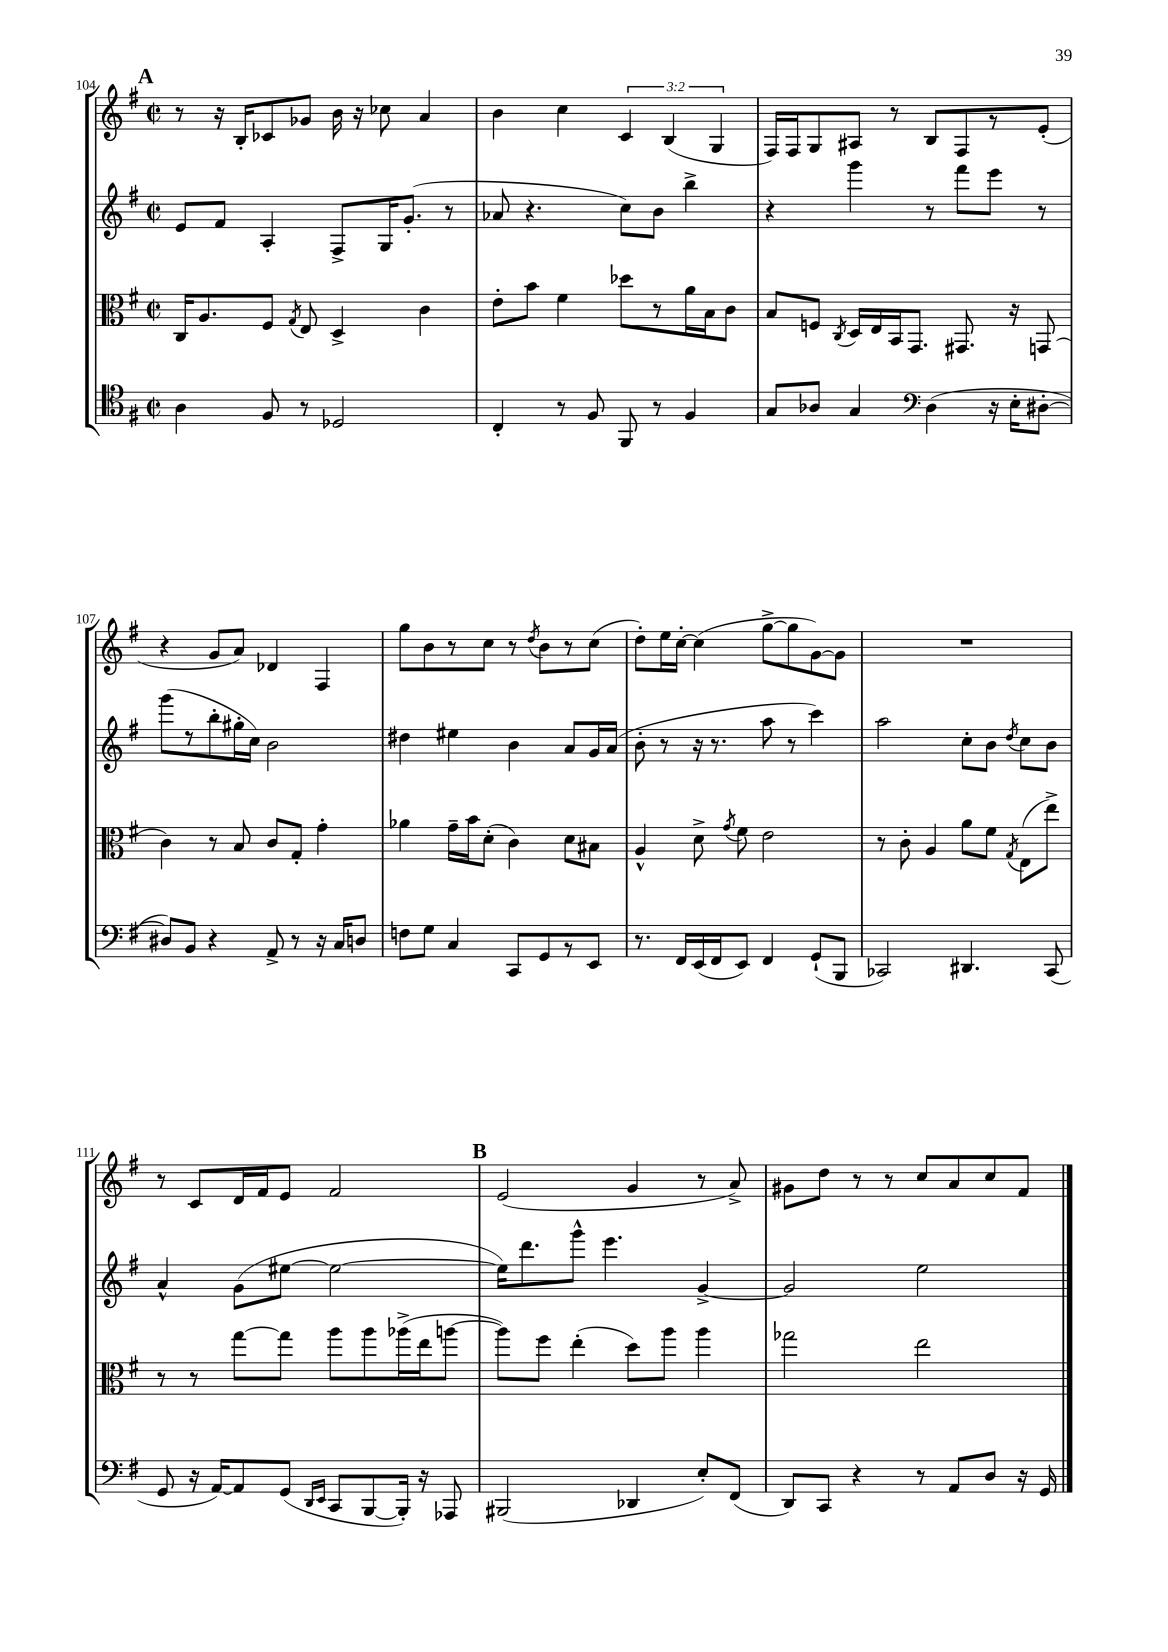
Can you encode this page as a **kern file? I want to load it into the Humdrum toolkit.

**kern	**kern	**kern	**kern
*staff4	*staff3	*staff2	*staff1
*clefC4	*clefC3	*clefG2	*clefG2
*k[f#]	*k[f#]	*k[f#]	*k[f#]
*M2/2	*M2/2	*M2/2	*M2/2
*met(c|)	*met(c|)	*met(c|)	*met(c|)
4A	16C	8e	8r
.	8.A	.	.
.	.	8f#	16r
.	.	.	16B'
8F#	8F#	4A'	8c-
.	8qG	.	.
8r	8E	.	8g-
2D-	4D^	8F#^	16b
.	.	.	16r
.	.	16G	8cc-
.	.	(8.g'	.
.	4c	.	4a
.	.	8r	.
=	=	=	=
4C'	8e'	8a-	4b
.	8b	4.r	.
8r	4f#	.	4cc
8F#	.	.	.
8FF#	8dd-	8cc)	6c
8r	8r	8b	.
.	.	.	(6B
4F#	16a	4bb^	.
.	16B	.	.
.	.	.	6G
.	8c	.	.
=	=	=	=
8G	8B	4r	16F#)
.	.	.	16F#
8A-	8F	.	8G
.	8qC	.	.
4G	16D	4ggg	8A#
.	16E	.	.
.	16BB	.	8r
.	8.GG	.	.
*clefF4	*	*	*
(4D	.	8r	8B
.	8.GG#	8fff#	8F#
16r	.	8eee	8r
16E'	16r	.	.
[8D#'	(8GG	8r	(8e'
=	=	=	=
8D#])	4c)	(8ggg	4r
8BB	.	8r	.
4r	8r	8bb'	8g
.	8B	16gg#'	8a)
.	.	16cc)	.
8AA^	8c	2b	4d-
8r	8G'	.	.
16r	4g'	.	4F#
16C	.	.	.
8D	.	.	.
=	=	=	=
8F	4a-	4dd#	8gg
8G	.	.	8b
4C	16g~	4ee#	8r
.	16b	.	.
.	(8d'	.	8cc
8CC	4c)	4b	8r
.	.	.	8qdd
8GG	.	.	8b
8r	8d	8a	8r
8EE	8B#	16g	(8cc
.	.	(16a	.
=	=	=	=
8.r	4A^^	8b'	8dd')
.	.	8r	16ee
16FF#	.	.	[16cc'
(16EE	8d^	16r	(4cc]
16FF#	.	8.r	.
.	8qg	.	.
8EE)	8f#	.	.
4FF#	2e	8aa	[8gg^
.	.	8r	8gg]
(8GG`	.	4ccc)	[8g)
8BBB	.	.	8g]
=	=	=	=
2CC-)	8r	2aa	1r
.	8c'	.	.
.	4A	.	.
4.DD#	8a	8cc'	.
.	8f#	8b	.
.	8qG	8qdd	.
.	(8E	8cc	.
(8CC-	8ee^)	8b	.
=	=	=	=
8GG	8r	4a^^	8r
16r	8r	.	8c
[16AA)	.	.	.
8AA]	[8gg	(8g	16d
.	.	.	16f#
(8GG	8gg]	[8ee#	8e
16qqDD	.	.	.
16qqEE	.	.	.
8CC	8aa	2ee#_	2f#
[8BBB	8aa	.	.
16BBB'])	(16aa-^	.	.
16r	16ee	.	.
8AAA-	[8aa	.	.
=	=	=	=
(2BBB#	8aa])	16ee#])	(2e
.	.	8.ddd	.
.	8ff#	.	.
.	(4ee'	8ggg^^	.
.	.	4.eee	.
4DD-	8dd)	.	4g
.	8aa	.	.
8E')	4aa	[4g^	8r
(8FF#	.	.	8a^)
=	=	=	=
8DD)	2gg-	2g]	8g#
8CC	.	.	8dd
4r	.	.	8r
.	.	.	8r
8r	2ee	2ee	8cc
8AA	.	.	8a
8D	.	.	8cc
16r	.	.	8f#
16GG	.	.	.
==	==	==	==
*-	*-	*-	*-
